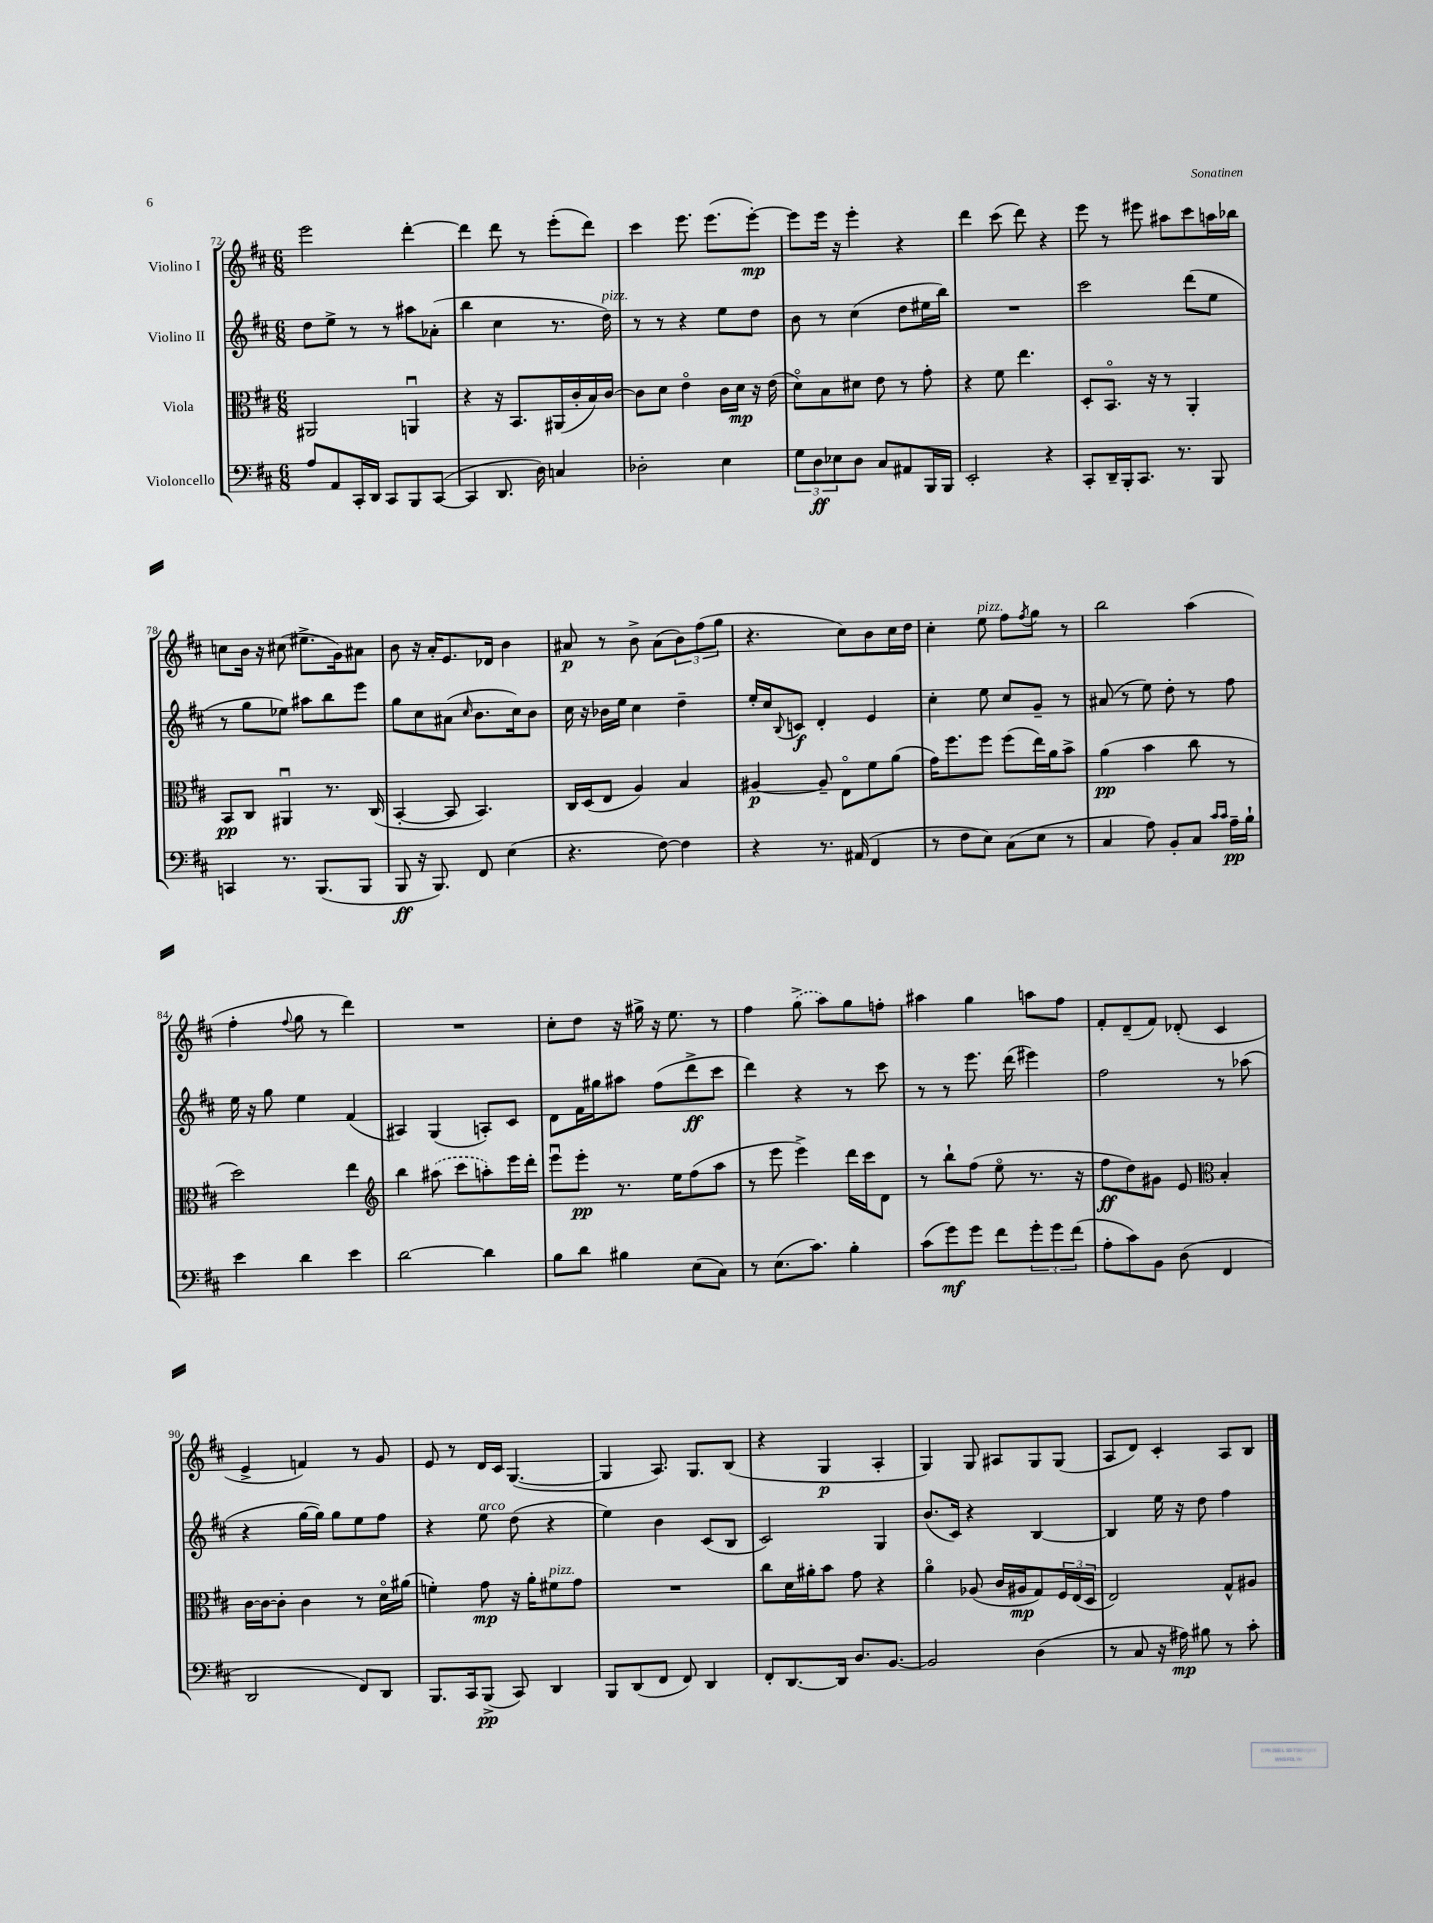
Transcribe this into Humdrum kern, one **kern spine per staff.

**kern	**kern	**kern	**kern
*staff4	*staff3	*staff2	*staff1
*clefF4	*clefC3	*clefG2	*clefG2
*k[f#c#]	*k[f#c#]	*k[f#c#]	*k[f#c#]
*M6/8	*M6/8	*M6/8	*M6/8
8A/L	2AA#/	8dd\L	2eee\
8AA/	.	8ee^\J	.
16CC#'/L	.	8r	.
16DD/JJ	.	.	.
8CC#/L	.	8r	.
8BBB/	4AAu/	8aa#\L	[4ddd'\
([8CC#/J	.	(8a-'\J	.
=	=	=	=
4CC#/]	4r	4bb\	4ddd\]
8.DD/	16r	4cc#\	8ddd\
.	8.BB/L	.	.
.	.	.	8r
16D\)	.	.	.
4C/	(16AA#/L	8.r	(8eee'\L
.	16c#'/	.	.
.	16B/)	.	8ddd\J)
.	[16c#/JJ	16dd\)	.
=	=	=	=
2D-'\	8c#\]L	8r	4ccc#\
.	8d\J	8r	.
.	4eo\	4r	8.eee\
.	.	.	(8.eee\L
4E\	16c#\LL	8ee\L	.
.	16d\JJ	.	.
.	16r	8dd\J	[8eee'\J)
.	(16e\	.	.
=	=	=	=
12G\L	8do\L)	8b\	8eee\]L
12D\	.	.	.
.	8B\	8r	16eee\Jk
12E-\	.	.	.
.	.	.	16r
8D\J	8d#\J	(4cc#\	4eee'\
8C#/L	8e\	.	.
8AA#/	8r	8dd\L	4r
16BBB/L	8g'\	16ee#\L	.
16BBB/JJ	.	16bb\JJ)	.
=	=	=	=
2EE'/	4r	2.r	4ddd\
.	8f#\	.	(8ccc#\
.	4.ee\	.	8ddd\)
4r	.	.	4r
=	=	=	=
8CC#'/L	8D'/L	2ccc#\	8eee\
16DD~/L	8.BBo/J	.	8r
16BBB'/J	.	.	.
8.CC#/J	.	.	8eee#\
.	16r	.	.
.	8r	.	8aa#\L
8.r	.	.	.
.	4AA'/	(8ddd\L	8ccc#\
8BBB/	.	8ee\J	16aa\L
.	.	.	16bb-\JJ
=	=	=	=
4CC/	8BB/L	8r	8cc\L
.	8C#/J	8gg\L	16b\Jk
.	.	.	16r
8.r	4AA#u/	8ee-\J)	(8cc#\
.	.	8aa#\L	8.ee#^\L
(8.BBB/L	.	.	.
.	8.r	8bb\	.
.	.	.	16g\k)
8BBB/J	.	8eee\J	8a#\J
.	(16C#/	.	.
=	=	=	=
8BBB/	[4BB'/	8gg\L	8b\
16r	.	8cc#\	16r
8.BBB/)	.	.	16a'/LK
.	8BB/]	(8a#\J	8.e/
.	.	16qqcc#/	.
8FF#/	4.BB/)	8.b\L	.
.	.	.	16d-/Jk
(4E\	.	.	4b\
.	.	16cc#\k)	.
.	.	8b\J	.
=	=	=	=
4.r	16C#/LL	16cc#\	8a#/
.	(16D/J	16r	.
.	8E/J	16b-\LL	8r
.	.	16ee\JJ	.
.	4A/)	4cc#\	8b^\
[8F#\)	.	.	(8a#\L
4F#\]	4B/	4dd~\	12b\)
.	.	.	(12ff#\
.	.	.	12gg\J
=	=	=	=
4r	[4A#/	16ee'/LL	4.r
.	.	16cc#/J	.
.	.	8qqB/	.
.	.	8c/J	.
8.r	8A#~/]	4d'/	.
.	8Eo\L	.	8cc#\L)
(16AA#/	.	.	.
4FF#/	8f#\	4e/	8b\
.	(8a\J	.	16cc#\L
.	.	.	16dd\JJ
=	=	=	=
8r	16g\LK)	4cc#'\	4cc#'\
.	8.ff#\	.	.
8F#\L	.	.	.
8E\J)	8ff#\J	8ee\	8ee\
(8C#\L	(8ff#\L	8cc#/L	8ff#\L
.	.	.	8qff#/
8E\J	16ee\L)	8g~/J	8gg\J
.	16a\J	.	.
8r	8b^\J	8r	8r
=	=	=	=
4C#/	(4a\	(8a#/	2bb\
.	.	8r	.
8A\)	4b\	8ee\)	.
8BB'/L	.	8dd'\	.
8C#/J	8cc#\	8r	(4aa\
16qqc#/LL	.	.	.
16qqc#/JJ	.	.	.
16A~\LL	8r	8ff#\	.
16B`\JJ	.	.	.
=	=	=	=
4e\	2dd\)	16ee\	4ff#'\
.	.	16r	.
.	.	8gg\	.
.	.	.	8qqff#/
4d\	.	4ee\	8gg\
.	.	.	8r
4e\	4ee\	(4f#/	4ddd\)
=	=	=	=
*	*clefG2	*	*
[2d\	4bb\	4A#/)	2.r
.	(8aa#\	(4G/	.
.	8ccc#\L	.	.
4d\]	8aa'\)	8A'/L)	.
.	16eee\L	8c#/J	.
.	16ddd'\JJ	.	.
=	=	=	=
8B\L	8eeeu\L	8d\L	8cc#'\L
8d\J	8eee'\J	16f#\L	8dd\J
.	.	16gg#\J	.
4B#\	8.r	8aa#\J	16r
.	.	.	16gg#^\
.	.	(8ff#\L	16r
.	16ee\LK	.	8.ee\
(8E\L	(8ff#\	8ddd^\	.
8C#\J)	8aa\J	8ccc#\J	8r
=	=	=	=
8r	8r	4ddd\)	4ff#\
(8.E\L	8eee\	.	.
.	4eee^\)	4r	(8gg^\
8.c#\J)	.	.	.
.	.	.	8aa\L)
4B'\	16ddd\LL	8r	8gg\
.	16ccc#\J	.	.
.	8d\J	8ccc#\	8ff'\J
=	=	=	=
(8c#\L	8r	8r	4aa#\
8g\)	8bb`\L	8r	.
8g\J	(8ff#\J	8.eee\	4gg\
8f#\L	8eeo\	.	.
.	.	(16ddd\	.
12g'\	8.r	4eee#\)	8aa\L
12g\	.	.	.
.	.	.	8ff#\J
(12f#\J	.	.	.
.	16r	.	.
=	=	=	=
8A'\L	8ff#\L	2ff#\	8f#'/L
8c#\)	8dd\)	.	(8d~/
8BB\J	8g#\J	.	8f#/J)
(8D\	8e/	.	(8d-'/
*	*clefC3	*	*
4FF#/	4B'/	8r	4c#/
.	.	(8aa-\	.
=	=	=	=
2DD/	[16c#\LL	4r	4e^/
.	16c#\_J	.	.
.	8c#'\]J	.	.
.	4c#\	[16gg\LL	4f/)
.	.	16gg\]JJ)	.
.	.	8gg\L	.
8FF#/L)	8r	8ee\	8r
8DD/J	16do\LL	8ff#\J	8g/
.	(16a#\JJ	.	.
=	=	=	=
8.BBB/L	4f'\)	4r	8e/
.	.	.	8r
16CC#/k	.	.	.
(8BBB^/J	8g\	8ee\	16d/LL
.	.	.	16c#/JJ
8CC#/)	16r	(8dd\	([4.G/
.	16a'\LK	.	.
4DD/	8f#\	4r	.
.	8g\J	.	.
=	=	=	=
8BBB/L	2.r	4ee\)	4G/]
(8DD/	.	.	.
8FF#/J	.	4b\	8.A/)
8FF#/)	.	.	.
.	.	.	8.G/L
4DD/	.	(8c#/L	.
.	.	8B/J	(8B/J
=	=	=	=
8FF#'/L	8cc#\L	2c#/)	4r
[8.DD/	16d\L	.	.
.	16a#'\J	.	.
.	8b\J	.	4G/
16DD/]Jk	.	.	.
8.D/L	8g\	.	.
.	4r	4G/	4A'/
[8.BB/J	.	.	.
=	=	=	=
2BB/]	4ao\	(8.b/L	4G/)
.	.	16c#/Jk)	.
.	(8A-/	4r	8G/
.	16c#/LL	.	8A#/L
.	16A#/J	.	.
(4D\	8G/)	[4B/	8G/
.	24F#/L	.	(8G/J
.	(24E/	.	.
.	24D/JJ	.	.
=	=	=	=
8r	2E/)	4B/]	8A/L
8C#/	.	.	8d/J)
16r	.	16ee\	4c#'/
16A#\)	.	16r	.
8B#\	.	8dd\	.
8r	8G^^/L	4ff#\	8A/L
8c#'\	8A#/J	.	8B/J
==	==	==	==
*-	*-	*-	*-
